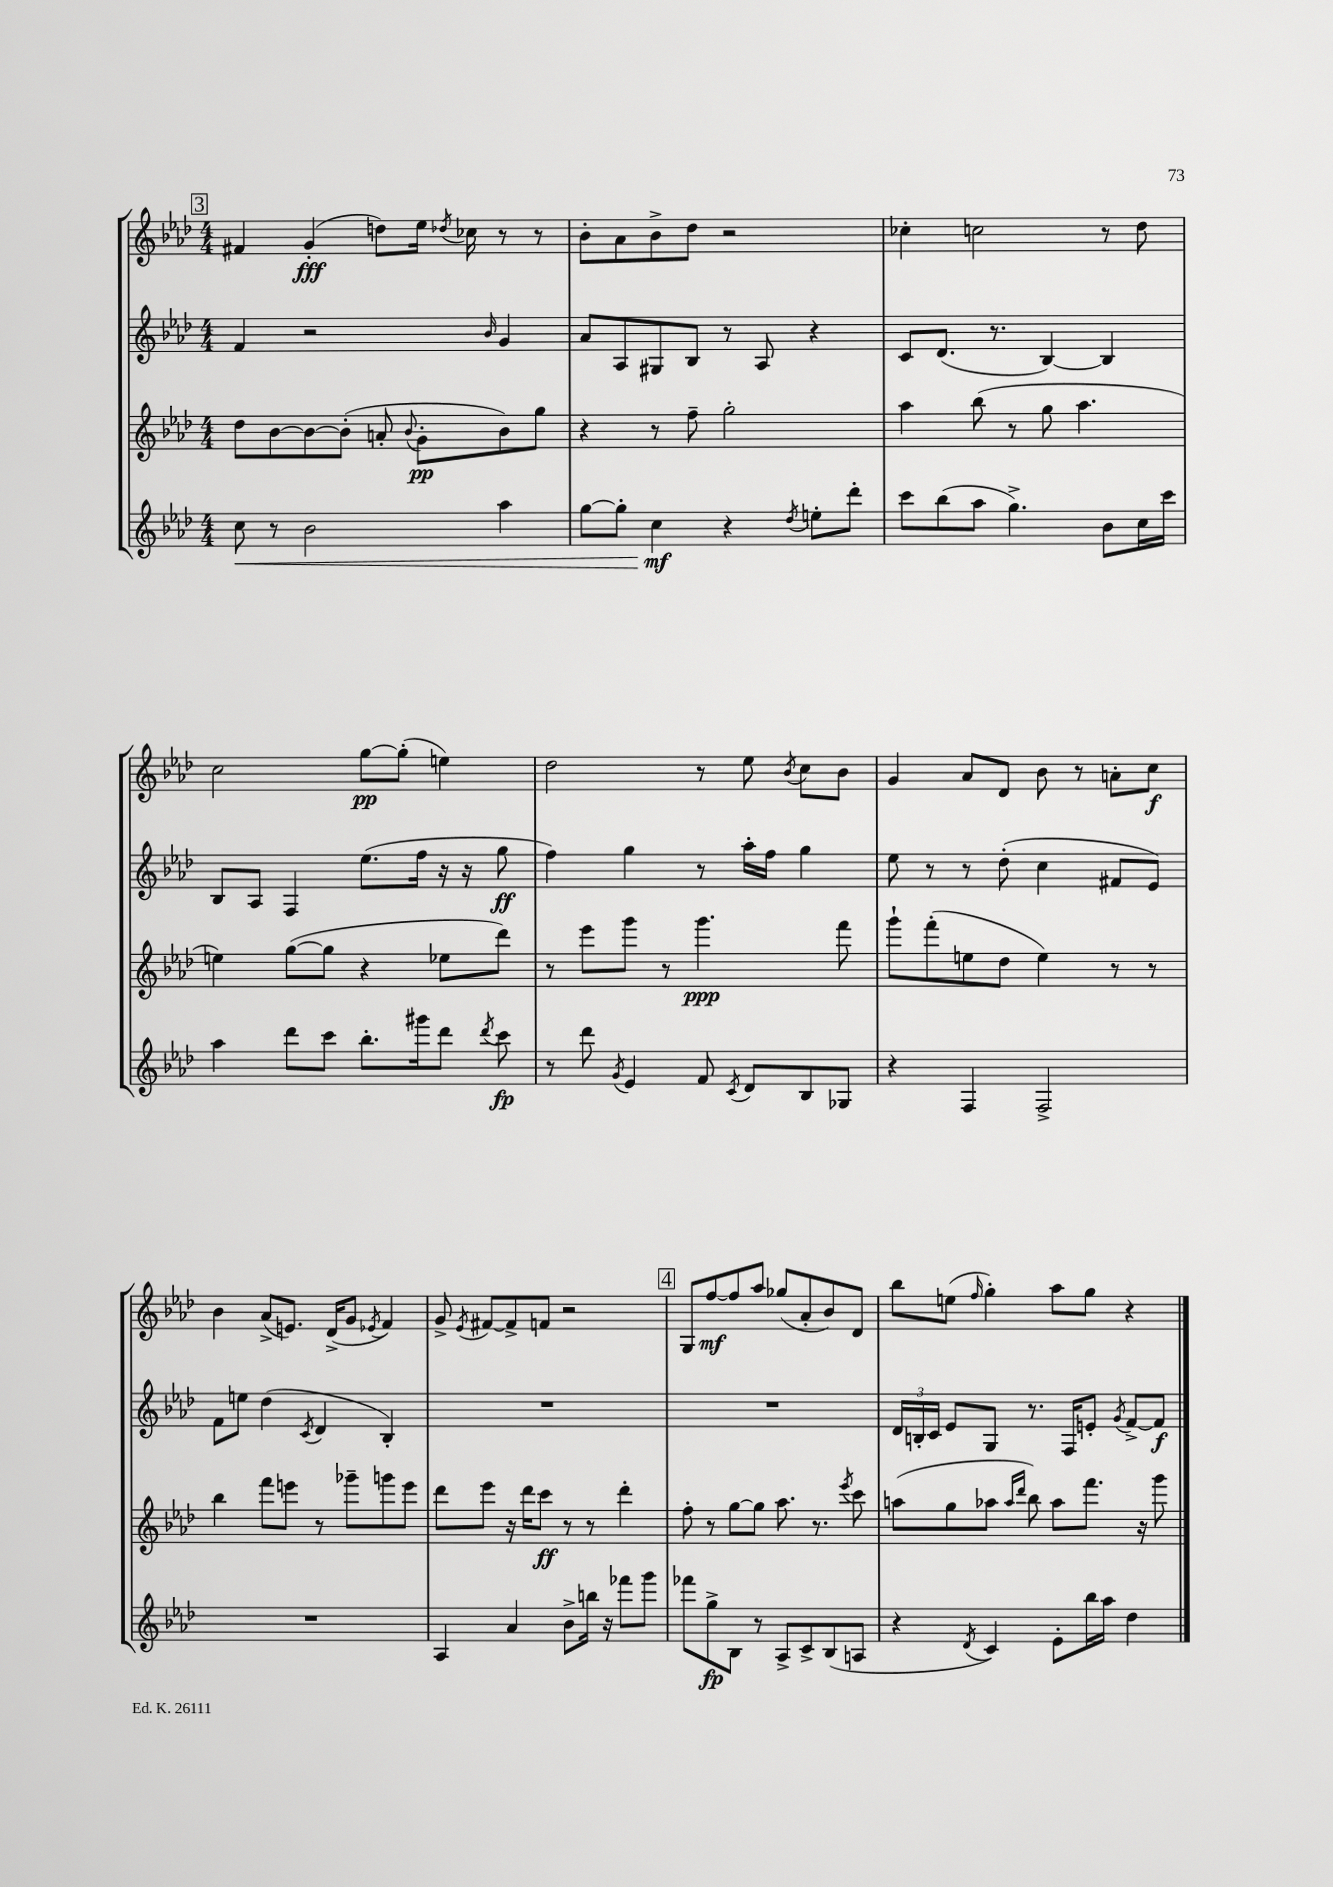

**kern	**kern	**kern	**kern
*staff4	*staff3	*staff2	*staff1
*clefG2	*clefG2	*clefG2	*clefG2
*k[b-e-a-d-]	*k[b-e-a-d-]	*k[b-e-a-d-]	*k[b-e-a-d-]
*M4/4	*M4/4	*M4/4	*M4/4
8cc\	8dd-\L	4f/	4f#/
8r	[8b-\	.	.
2b-\	8b-\_	2r	(4g'/
.	(8b-'\]J	.	.
.	8a'/	.	8dd\L)
.	8qqb-/	.	.
.	8g'\L	.	16ee-\Jk
.	.	.	8qdd-/
.	.	.	16cc-\
.	.	16qqb-/	.
4aa-\	8b-\)	4g/	8r
.	8gg\J	.	8r
=	=	=	=
[8gg\L	4r	8a-/L	8b-'\L
8gg'\]J	.	8A-/	8a-\
4cc\	8r	8G#/	8b-^\
.	8ff~\	8B-/J	8dd-\J
4r	2gg'\	8r	2r
.	.	8A-/	.
8qdd-/	.	.	.
8ee'\L	.	4r	.
8ddd-'\J	.	.	.
=	=	=	=
8ccc\L	4aa-\	8c/L	4cc-'\
(8bb-\	.	(8.d-/J	.
8aa-\J	(8bb-\	.	2cc\
.	.	8.r	.
4.gg^\)	8r	.	.
.	8gg\	[4B-/)	.
.	4.aa-\	.	.
8b-\L	.	4B-/]	8r
16cc\L	.	.	8dd-\
16ccc\JJ	.	.	.
=	=	=	=
4aa-\	4ee\)	8B-/L	2cc\
.	.	8A-/J	.
8ddd-\L	([8gg\L	4F/	.
8ccc\J	8gg\]J	.	.
8.bb-'\L	4r	(8.ee-\L	[8gg\L
.	.	.	(8gg'\]J
16ggg#\k	.	16ff\Jk	.
8ddd-\J	8ee-\L	16r	4ee\)
.	.	16r	.
8qddd-/	.	.	.
8ccc\	8ddd-\J)	8gg\	.
=	=	=	=
8r	8r	4ff\)	2dd-\
8ddd-\	8eee-\L	.	.
8qg/	.	.	.
4e-/	8ggg\J	4gg\	.
.	8r	.	.
8f/	4.ggg\	8r	8r
8qc/	.	.	.
8d-/L	.	16aa-'\LL	8ee-\
.	.	16ff\JJ	.
.	.	.	8qb-/
8B-/	.	4gg\	8cc\L
8G-/J	8fff\	.	8b-\J
=	=	=	=
4r	8ggg`\L	8ee-\	4g/
.	(8fff'\	8r	.
4F/	8ee\	8r	8a-/L
.	8dd-\J	(8dd-'\	8d-/J
2F^/	4ee\)	4cc\	8b-\
.	.	.	8r
.	8r	8f#/L	8a'\L
.	8r	8e-/J)	8cc\J
=	=	=	=
1r	4bb-\	8f\L	4b-\
.	.	8ee\J	.
.	8fff\L	(4dd-\	(8a-^/L
.	8eee\J	.	8.e/J)
.	.	8qc/	.
.	8r	4d-/	.
.	.	.	(16d-^/LK
.	8ggg-~\L	.	8g/J
.	.	.	8qe-/
.	8ggg\	4B-'/)	4f/)
.	8eee\J	.	.
=	=	=	=
4A-/	8ddd-\L	1r	8g^/
.	.	.	8qe-/
.	8eee-\J	.	[8f#/L
4a-/	16r	.	8f#^/]
.	16ddd-\LK	.	.
.	8ccc\J	.	8f/J
8b-^\L	8r	.	2r
16bb\Jk	8r	.	.
16r	.	.	.
8fff-\L	4ddd-'\	.	.
8ggg\J	.	.	.
=	=	=	=
8fff-\L	8ff'\	1r	8G/L
8gg^\	8r	.	[8ff/
8B-\J	[8gg\L	.	8ff/]
8r	8gg\]J	.	8aa-/J
8A-^/L	8.aa-\	.	(8gg-/L
8c^/	.	.	8a-'/
.	8.r	.	.
(8B-/	.	.	8b-/)
.	8qeee-/	.	.
8A/J	8ccc\	.	8d-/J
=	=	=	=
4r	(8aa\L	24d-/LL	8bb-\L
.	.	24B'/	.
.	.	24c/JJ	.
.	8gg\	8e-/L	(8ee\J
8qd-/	.	.	16qqff/
4c/)	8aa-\J	8G/J	4gg'\)
.	16qqaa-/LL	.	.
.	16qqddd-/JJ	.	.
.	8bb-\)	8.r	.
8e-'\L	8aa-\L	.	8aa-\L
.	.	16F/LK	.
16bb-\L	8.fff\J	8e'/J	8gg\J
16aa-\JJ	.	.	.
.	.	8qg/	.
4dd-\	.	[8f^/L	4r
.	16r	.	.
.	8ggg\	8f/]J	.
==	==	==	==
*-	*-	*-	*-
